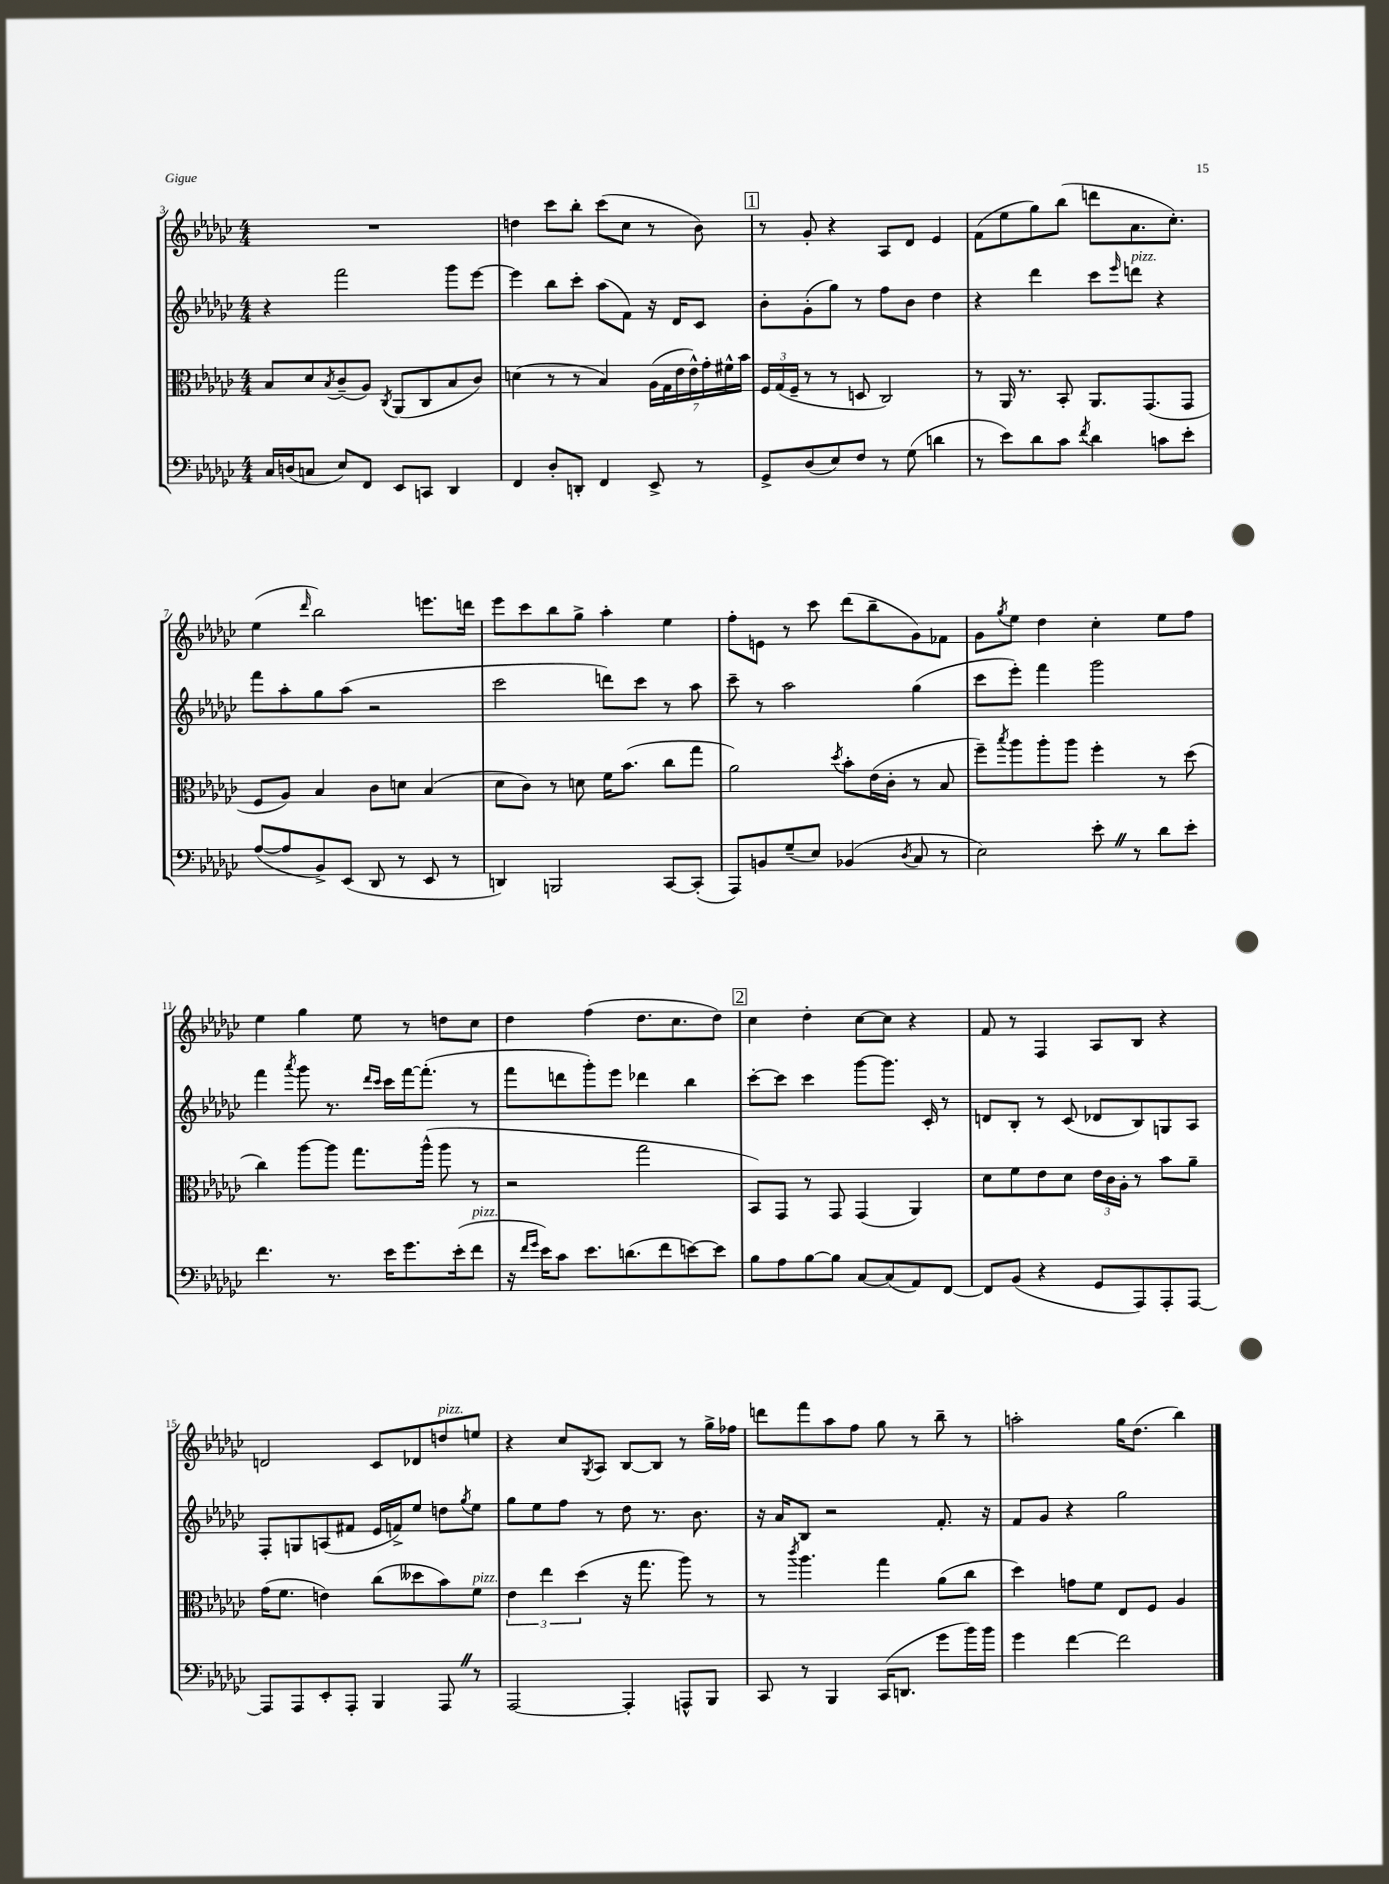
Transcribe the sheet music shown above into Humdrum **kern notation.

**kern	**kern	**kern	**kern
*part4	*part3	*part2	*part1
*staff4	*staff3	*staff2	*staff1
*clefF4	*clefC3	*clefG2	*clefG2
*k[b-e-a-d-g-c-]	*k[b-e-a-d-g-c-]	*k[b-e-a-d-g-c-]	*k[b-e-a-d-g-c-]
*M4/4	*M4/4	*M4/4	*M4/4
=3	=3	=3	=3
16C-/LL	8B-/L	4r	1r
(16Dn/J	.	.	.
8Cn/J	8d-/	.	.
.	8qB-/	.	.
8E-/L)	(8c-~/	2fff\	.
8FF/J	8A-/J)	.	.
.	8qC-/	.	.
8EE-/L	(8AA-/L	.	.
8CCn/J	8C-/	.	.
4DD-/	8B-/	8ggg-\L	.
.	8c-/J)	[8eee-\J	.
=4	=4	=4	=4
4FF/	(4dn\	4eee-\]	4ddn\
8D-'/L	8r	8bb-\L	8ccc-\L
8DDn'/J	8r	8ccc-'\J	8bb-'\J
4FF/	4B-/)	(8aa-\L	(8ccc-\L
.	.	8f\J)	8cc-\J
8EE-^/	(28A-\LL	16r	8r
.	28G-\	.	.
.	.	16d-/KL	.
.	28e-\	.	.
.	28e-^^\)	.	.
8r	.	8c-/J	8b-\)
.	28g-'\	.	.
.	28f#X^^\	.	.
.	28b-\JJ	.	.
!!LO:REH:place=s1:t=1
=5	=5	=5	=5
8GG-^/L	24F/LL	8b-'\L	8r
.	(24G-/	.	.
.	24F~/JJ	.	.
(8D-/	8r	(8g-'\	8g-'/
8E-/)	8r	8gg-\J)	4r
8F/J	8Dn/	8r	.
8r	2C-/)	8ff\L	8A-/L
(8G-\	.	8b-\J	8d-/J
4dn\	.	4dd-\	4e-/
=6	=6	=6	=6
8r	8r	4r	(8f\L
8e-\L)	16AA-/	.	8ee-\
.	8.r	.	.
8d-\	.	4ddd-\	8gg-\)
8c-\J	8BB-'/	.	(8bb-\J
8qf/	.	.	.
4d-\	8.AA-/L	8ccc-\L	8dddn\L
.	.	16qqeee-/	.
!	!	!LO:TX:a:i:t=pizz.	!
.	.	8dddn\J	8.a-\
.	(8.GG-/	.	.
8cn\L	.	4r	.
.	.	.	8.cc-'\J)
8e-'\J	8GG-/J	.	.
!!LO:LB:g=z
=7	=7	=7	=7
([8A-/L	8F/L	8fff\L	(4ee-\
8A-/]	8A-/J)	8aa-'\	.
.	.	.	16qqddd-/
8BB-^/)	4B-/	8gg-\	2bb-\)
(8EE-/J	.	(8aa-\J	.
8DD-/	8c-\L	2r	.
8r	8dn\J	.	.
8EE-/	(4B-/	.	8.eeen\L
8r	.	.	.
.	.	.	16dddn\Jk
=8	=8	=8	=8
4DDn/)	8d-\L	2ccc-\	8eee-\L
.	8c-\J)	.	8ccc-\
2BBBn/	8r	.	8bb-\
.	8dn\	.	8gg-^\J
.	16f\KL	8dddn\L)	4aa-'\
.	(8.b-\J	.	.
.	.	8ccc-\J	.
[8CC-/L	8cc-\L	8r	4ee-\
(8CC-'/J]	8gg-\J	8aa-\	.
=9	=9	=9	=9
8AAA-/L)	2a-\)	8ccc-~\	8ff'\L
8BBn/	.	8r	8en\J
(8G-~/	.	2aa-\	8r
8E-/J)	.	.	8ccc-\
.	8qdd-/	.	.
(4BB-X/	8b-'\L	.	(8ddd-\L
.	(16e-\L	.	8bb-~\
.	16c-'\JJ	.	.
8qD-/	.	.	.
8C-/	8r	(4gg-\	8g-\)
8r	8B-/	.	8f-X\J
=10	=10	=10	=10
2E-\)	8ff~\L)	8ccc-\L	8g-\L
.	8qbb-/	.	8qgg-/
.	8aa-\	8eee-'\J)	8ee-\J
.	8aa-'\	4fff\	4dd-\
.	8aa-\J	.	.
8e-'Z\	4ff'\	2ggg-\	4cc-'\
8r	.	.	.
8d-\L	8r	.	8ee-\L
8e-'\J	(8dd-\	.	8ff\J
!!LO:LB:g=z
=11	=11	=11	=11
4.f\	4cc-\)	4fff\	4ee-\
.	.	8qaaa-/	.
.	[8aa-\L	8ggg-\	4gg-\
8.r	8aa-\J]	8.r	.
.	8.gg-\L	.	8ee-\
.	.	16qqddd-/LL	.
.	.	16qqccc-/JJ	.
16e-\KL	.	16ccc-\LL	.
8.g-\	.	[16fff\J	8r
.	(16aa-^^\Jk	(8.fff'\J]	.
.	8aa-\	.	8ddn\L
(16e-'\k	.	.	.
!LO:TX:a:i:t=pizz.	!	!	!
8f\J	8r	8r	8cc-\J
=12	=12	=12	=12
16r	2r	8fff\L	4dd-\
16qqf/LL	.	.	.
16qqg-/JJ	.	.	.
16e-\KL)	.	.	.
8c-\J	.	8dddn\	.
8.e-\L	.	8ggg-'\)	(4ff\
.	.	8eee-\J	.
(8.dn\	.	.	.
.	2gg-\	4ddd-X\	8.dd-\L
8f\	.	.	.
.	.	.	8.cc-\
[8en\)	.	4bb-\	.
8e\J]	.	.	8dd-\J)
!!LO:REH:place=s1:t=2
=13	=13	=13	=13
8B-\L	8BB-/L)	[8ccc-'\L	4cc-\
8A-\	8GG-/J	8ccc-\J]	.
[8B-\	8r	4ccc-\	4dd-'\
8B-\J]	8GG-/	.	.
[8C-/L	(4GG-/	[8ggg-\L	[8cc-\L
(8C-/]	.	8.ggg-\J]	8cc-\J]
8AA-/)	4AA-/)	.	4r
.	.	16c-'/	.
[8FF/J	.	8r	.
=14	=14	=14	=14
8FF/L]	8d-\L	8dn/L	8f/
(8BB-/J	8f\	8B-'/J	8r
4r	8e-\	8r	4F/
.	8d-\J	(8c-/	.
8GG-/L	24e-\LL	8d-X/L	8A-/L
.	24c-\	.	.
.	24A-'\JJ	.	.
8AAA-/)	8r	8B-/)	8B-/J
8AAA-'/	8b-\L	8Gn/	4r
[8AAA-/J	8a-~\J	8A-/J	.
!!LO:LB:g=z
=15	=15	=15	=15
8AAA-/L]	(16g-\KL	8F'/L	2dn/
.	8.f\J	.	.
8AAA-/	.	8Gn/	.
8EE-'/	4en\)	(8An/	.
8AAA-'/J	.	8f#X/J	.
4BBB-/	(8cc-\L	16e-/LL	8c-/L
.	.	16fn^/J)	.
.	8dd--X\	8ee-/J	8d-X/
!	!	!	!LO:TX:a:i:t=pizz.
8AAA-Z/	8b-\)	8ddn\L	8ddn/
.	.	8qgg-/	.
!	!LO:TX:a:i:t=pizz.	!	!
8r	8f\J	8ee-\J	8een/J
=16	=16	=16	=16
[2AAA-/	6e-\	8gg-\L	4r
.	.	8ee-\	.
.	6ee-\	.	.
.	.	8ff\J	8cc-/L
.	(6dd-\	.	.
.	.	.	8qG-/
.	.	8r	8A-/J
4AAA-'/]	16r	8dd-\	[8B-/L
.	8.gg-\	.	.
.	.	8.r	8B-/J]
8AAAn^^/L	8aa-\)	.	8r
.	.	8.b-\	.
8BBB-/J	8r	.	16gg-^\LL
.	.	.	16ff-X\JJ
=17	=17	=17	=17
8CC-/	8r	16r	8dddn\L
.	.	16a-/KL	.
.	8qccc-/	.	.
8r	4.aa-\	8B-/J	8fff\
4BBB-/	.	2r	8aa-\
.	.	.	8ff\J
(16CC-/KL	4gg-\	.	8gg-\
8.DDn/J	.	.	.
.	.	.	8r
8g-\L	(8a-\L	8.f'/	8bb-~\
16b-\L)	8cc-\J	.	8r
16b-\JJ	.	16r	.
=18	=18	=18	=18
4g-\	4dd-\)	8f/L	2aan'\
.	.	8g-/J	.
[4f\	8gn\L	4r	.
.	8f\J	.	.
2f\]	8E-/L	2gg-\	16gg-\KL
.	.	.	(8.dd-\J
.	8F/J	.	.
.	4A-/	.	4bb-\)
==	==	==	==
*-	*-	*-	*-
